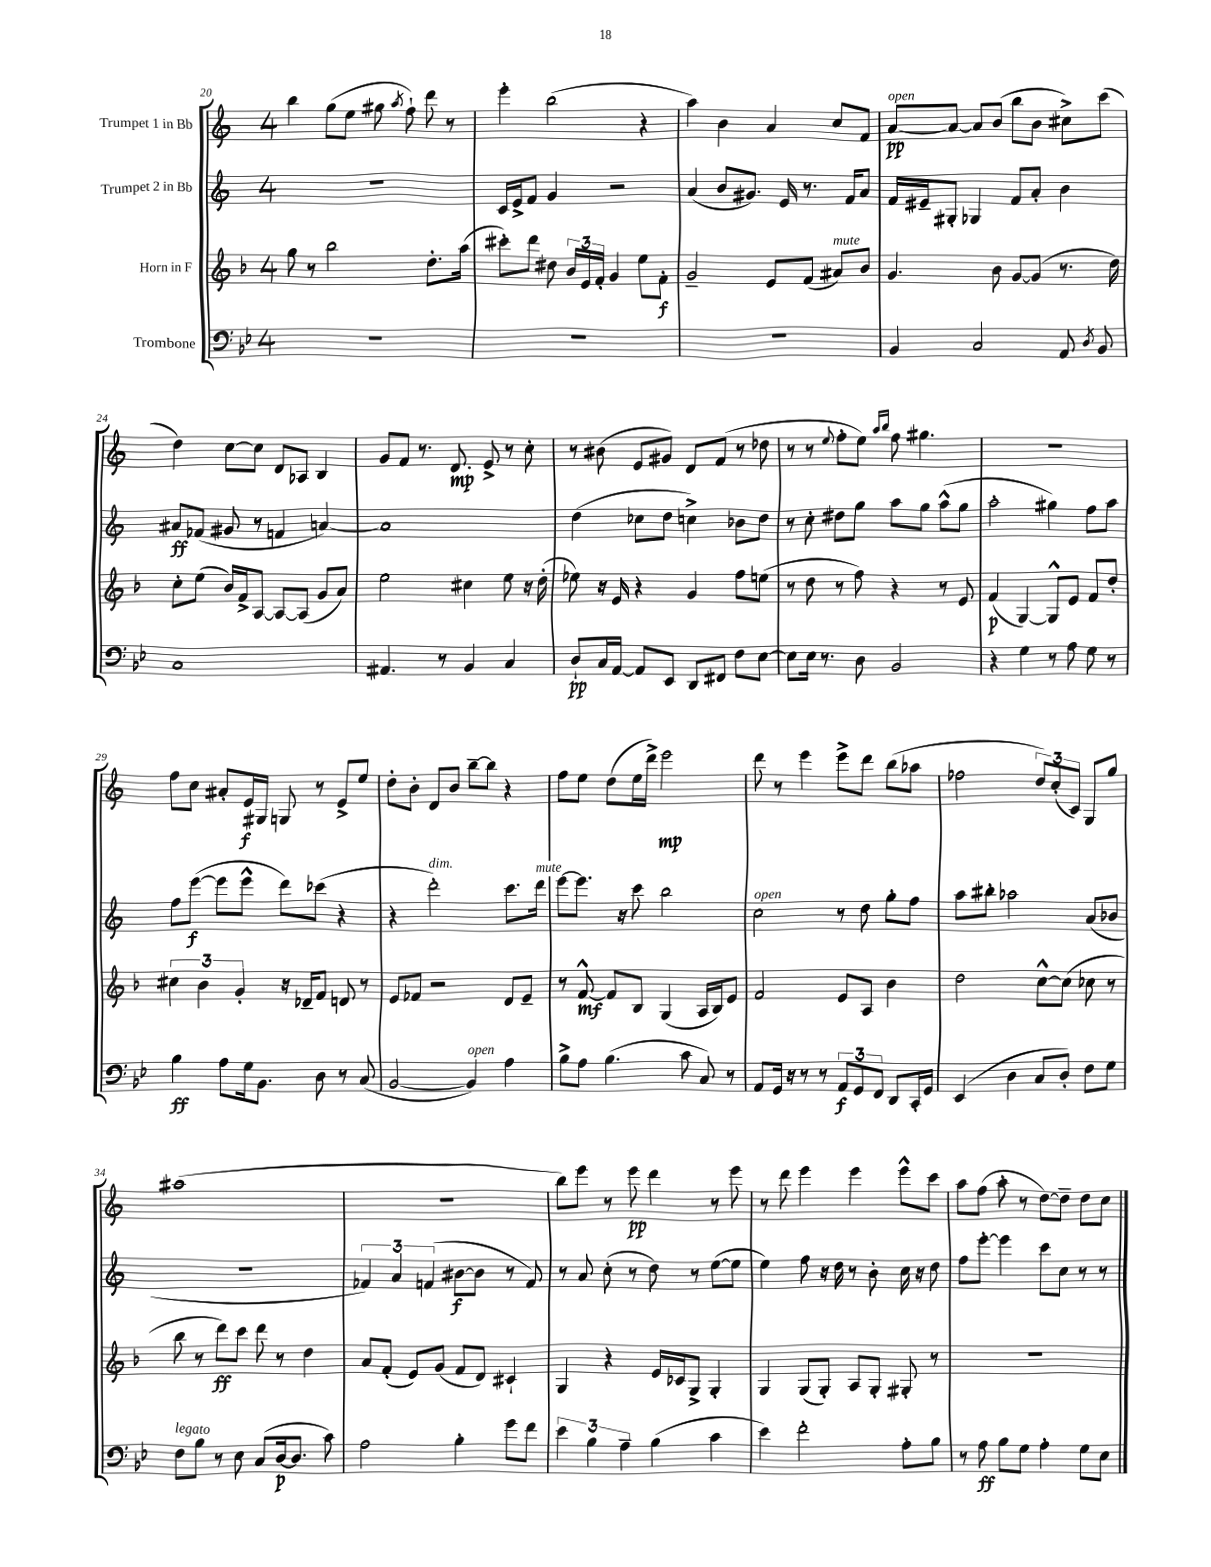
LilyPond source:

<<
\new StaffGroup <<
\new Staff = "s0" \with { instrumentName = "Trumpet 1 in Bb" } {
    \clef treble \key c \major \once \override Staff.TimeSignature.style = #'single-digit \time 4/4
    \autoBeamOff b''4 g''8[( e''8] gis''8 \acciaccatura { a''8 } f''8-!) d'''8 r8 |
    e'''4-. b''2( r4 |
    a''4) b'4 a'4 c''8[ f'8] |
    a'8[~\pp^\markup { \italic "open" } a'8]~ a'8[ b'8]( b''8[ b'8] cis''8[->) c'''8]( |
    d''4) c''8[~ c''8] d'8[ aes8] b4 |
    g'8[ f'8] r8. d'8.\mp e'8-> r8 c''8-. |
    r8 bis'8( e'8[ gis'8]) d'8[ f'8]( r8 des''8 |
    r8 r8 \appoggiatura { e''8 } f''8[-. e''8]) \grace { a''16[ b''16] } f''8 gis''4. |
    R1 |
    f''8[ c''8] ais'8[-. e'16\f gis16] g8 r8 e'8[-> e''8] |
    d''8[-. b'8]-. d'8[ b'8] b''8[~-- b''8] r4 |
    f''8[ e''8] d''8[( e''16 d'''16]->) e'''2\mp |
    d'''8 r8 e'''4 e'''8[-> d'''8] b''8[( aes''8] |
    fes''2 \tuplet 3/2 { d''8[) c''8-.( c'8]) } g8[ g''8] |
    ais''1( |
    r1 |
    b''8[) e'''8] r8 e'''8\pp d'''4 r8 e'''8 |
    r8 d'''8 e'''4 e'''4 e'''8[-^ c'''8] |
    a''8[ f''8]( a''8-. r8 d''8[~) d''8]-- d''8[ c''8] \bar "|." |
}
\new Staff = "s1" \with { instrumentName = "Trumpet 2 in Bb" } {
    \clef treble \key c \major \once \override Staff.TimeSignature.style = #'single-digit \time 4/4
    \autoBeamOff R1 |
    c'16[ e'16-> f'8] g'4 r2 |
    a'4( b'8[ gis'8.]) e'16 r8. f'16[ a'8] |
    f'16[ eis'16-- gis8]-. ges4 f'8[ a'8]-. b'4 |
    ais'8[\ff fes'8]( gis'8 r8 f'4 a'4~) |
    a'1 |
    d''4( ces''8[ d''8] c''4->) bes'8[ d''8] |
    r8 c''8-. dis''8[ g''8] a''8[ g''8] a''8[-^( g''8] |
    a''2-. gis''4) f''8[ a''8] |
    f''8[ e'''8]~\f( e'''8[ e'''8]-^ d'''8[) ces'''8]( r4 |
    r4 d'''2-.^\markup { \italic "dim." }) c'''8.[ d'''16]^\markup { \italic "mute" } |
    e'''8[~ e'''8.] r16 c'''8 b''2 |
    c''2^\markup { \italic "open" } r8 d''8 g''8[-. f''8] |
    a''8[ bis''8]-. aes''2 a'8[( bes'8] |
    R1 |
    \tuplet 3/2 { fes'4) a'4 f'4( } bis'8[~\f bis'8] r8 f'8) |
    r8 a'8 c''8-.( r8 d''8) r8 e''8[~( e''8] |
    e''4) f''8 r16 d''16 r8 b'8-. c''16 r16 d''8 |
    f''8[ e'''8]~-. e'''4 c'''8[ c''8] r8 r8 \bar "|." |
}
\new Staff = "s2" \with { instrumentName = "Horn in F" } {
    \clef treble \key f \major \once \override Staff.TimeSignature.style = #'single-digit \time 4/4
    \autoBeamOff g''8 r8 bes''2 d''8.[-. a''16]( |
    cis'''8[-.) d'''8] dis''8 \tuplet 3/2 { bes'16[ e'16 f'16]-. } g'4 e''8[ f'8]-.\f |
    g'2-- e'8[ f'8]( ais'8[^\markup { \italic "mute" }) bes'8] |
    g'4. bes'8 g'8[~ g'8]( r8. d''16) |
    c''8[-. e''8]( bes'16[) f'16-> a8]~ a8[~ a8]( g'8[ a'8]) |
    e''2 cis''4 e''8 r16 d''16-.( |
    ees''8) r16 e'16 r4 g'4 f''8[ e''8]( |
    r8 d''8 r8 f''8) r4 r8 e'8 |
    f'4\p( g4~) g8[-^ e'8] f'8[ d''8]-. |
    \tuplet 3/2 { cis''4 bes'4 g'4-. } r16 des'16[-- f'8] d'8 r8 |
    e'8[ fes'8] r2 d'8[ e'8]-- |
    r8 f'8~-^\mf f'8[ bes8] g4( a16[ bes16) e'8] |
    f'2 e'8[ a8] bes'4 |
    d''2 c''8[~-^ c''8]( ces''8 r8 |
    bes''8 r8 d'''8[\ff) c'''8] d'''8 r8 d''4 |
    a'8[ f'8]-.( e'8[) g'8]( f'8[ d'8]) cis'4-! |
    g4 r4 e'16[ ces'16 g8]-> g4-. |
    g4 g8[( g8]-.) a8[ g8]-. gis8-. r8 |
    R1 \bar "|." |
}
\new Staff = "s3" \with { instrumentName = "Trombone" } {
    \clef bass \key bes \major \once \override Staff.TimeSignature.style = #'single-digit \time 4/4
    \autoBeamOff R1 |
    R1 |
    R1 |
    bes,4 c2 a,8 \acciaccatura { d8 } bes,8 |
    c1 |
    ais,4. r8 bes,4 c4 |
    d8[-!\pp c16 a,16]~ a,8[ ees,8] d,8[ fis,8] f8[ ees8]~ |
    ees8[ ees16] r8. d8 bes,2 |
    r4 g4 r8 a8 g8 r8 |
    bes4\ff a8[ g16 bes,8.] d8 r8 c8( |
    bes,2~ bes,4^\markup { \italic "open" }) a4 |
    bes8[-> a8] bes4.( c'8 c8) r8 |
    a,8[ g,16] r16 r8 r8 \tuplet 3/2 { a,8[\f g,8 f,8] } d,8[ c,16-. g,16] |
    ees,4( d4 c8[ d8]-.) f8[ g8] |
    f8[^\markup { \italic "legato" } bes8] r8 ees8 c8[( d16~\p d8.] c'8) |
    a2 bes4-. g'8[ f'8] |
    \tuplet 3/2 { ees'4 bes4 a4-- } bes4( c'4 |
    ees'4) f'2-. a8[-. bes8] |
    r8 a8\ff bes8[ g8] a4-. g8[ ees8] \bar "|." |
}
>>
>>
\layout { \context { \Score currentBarNumber = #20 } }
